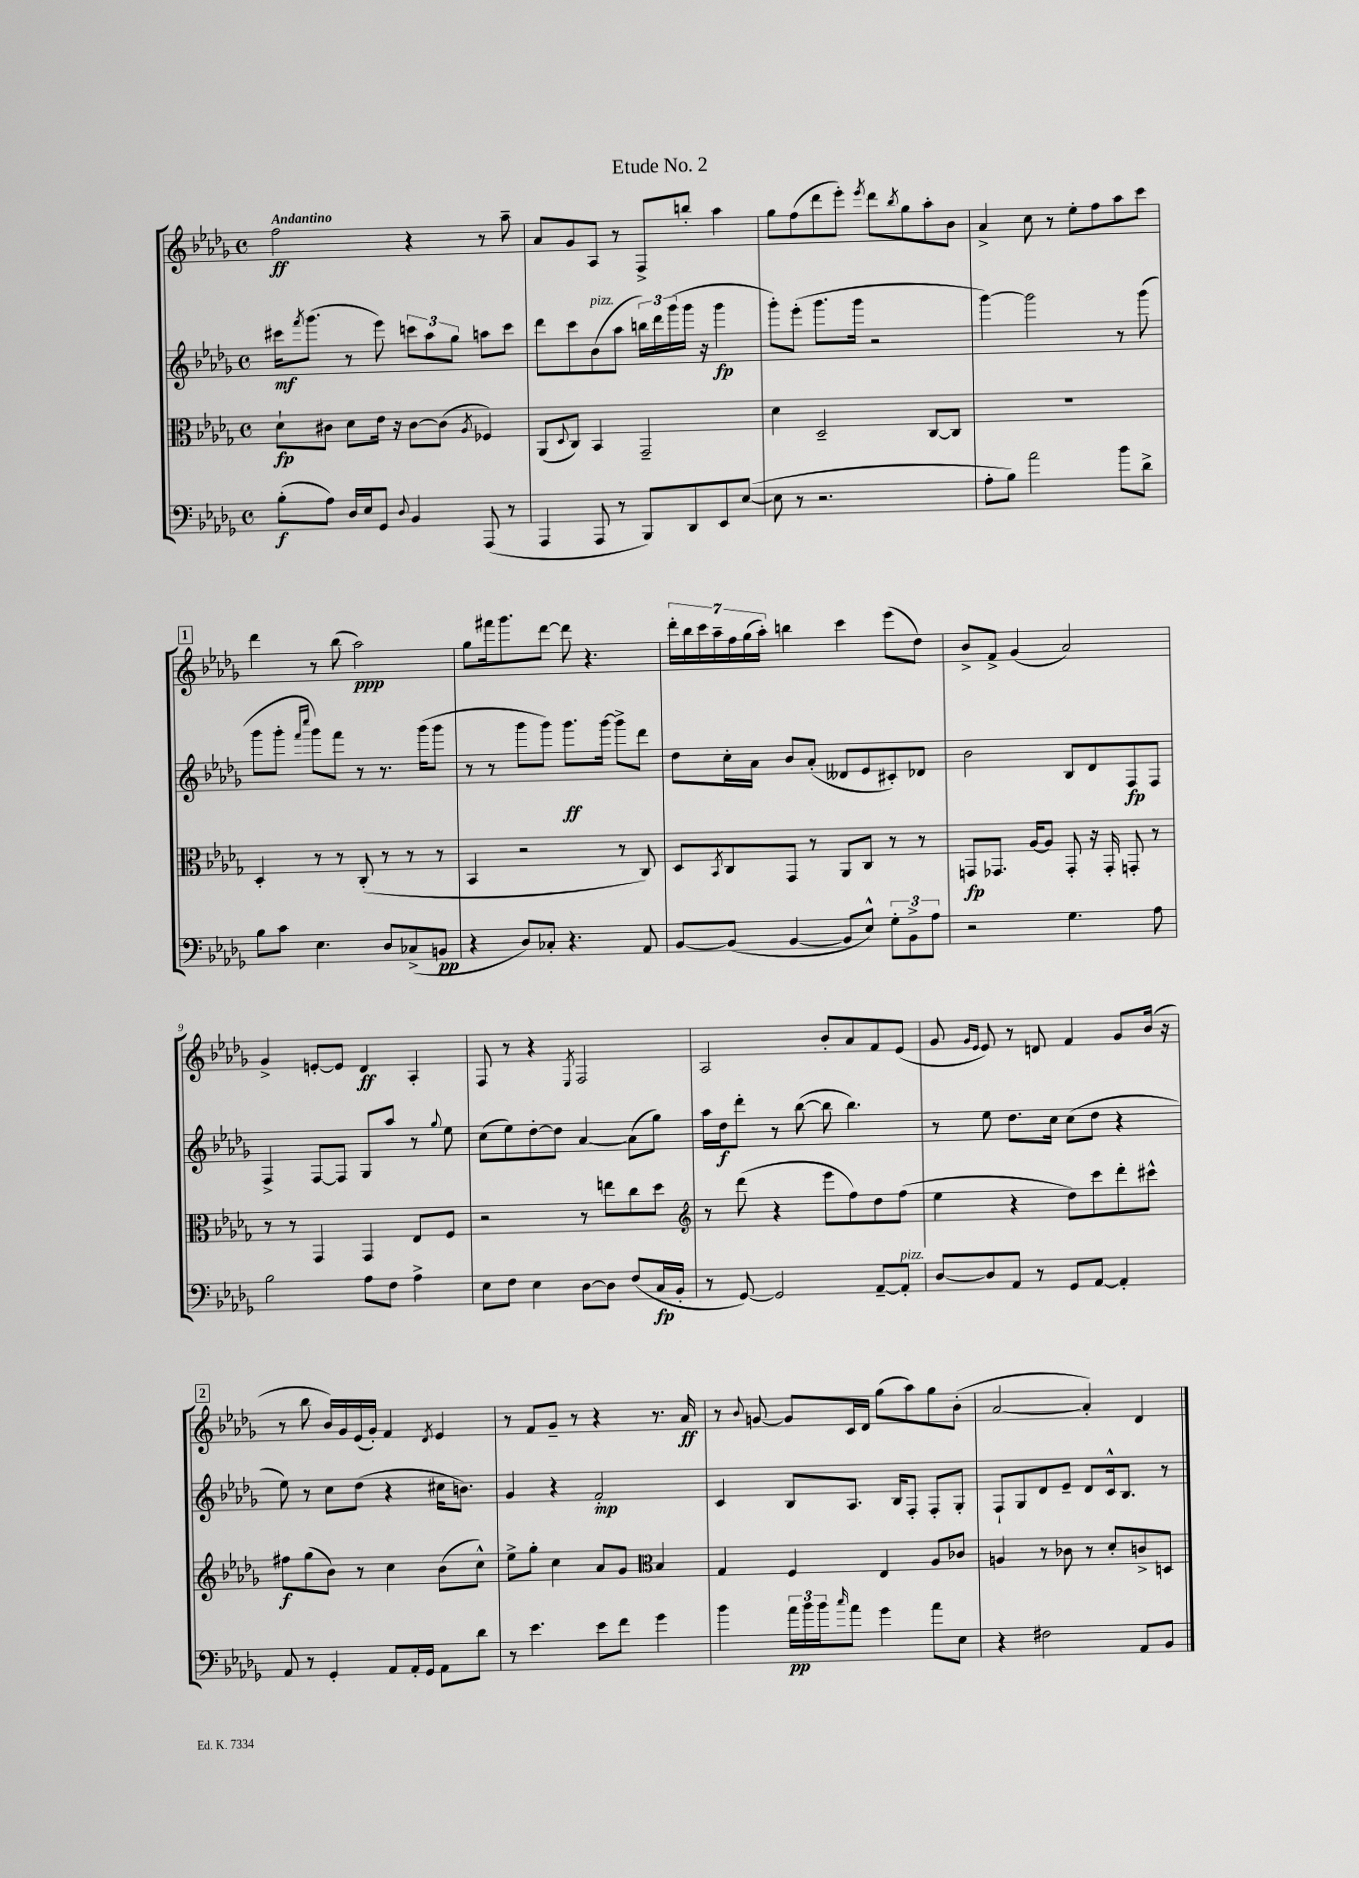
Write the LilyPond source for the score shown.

\header { title = "Etude No. 2" }
<<
\new StaffGroup <<
\new Staff = "s0" {
    \clef treble \key des \major \defaultTimeSignature \time 4/4 \tempo "Andantino"
    f''2\ff r4 r8 aes''8-- |
    aes'8 ges'8 aes8 r8 f8-> b''8-. aes''4 |
    ges''8 f''8( des'''8 ees'''8-.) \acciaccatura { ees'''8 } des'''8 \acciaccatura { bes''8 } ges''8 aes''8-. bes'8 |
    aes'4-> c''8 r8 ees''8-. f''8 aes''8 c'''8 |
    \mark \markup { \box "1" } des'''4 r8 bes''8( aes''2\ppp) |
    ges''8 fis'''16 ges'''8. des'''8~ des'''8 r4. |
    \tuplet 7/4 { des'''16-. bes''16 c'''16 aes''16-- f''16 ges''16( aes''16-.) } b''4 c'''4 ees'''8( des''8) |
    bes'8-> f'8-> ges'4( aes'2) |
    ges'4-> e'8~-. e'8 des'4\ff aes4-. |
    f8 r8 r4 \acciaccatura { ees8 } f2 |
    aes2 bes'8-. aes'8 f'8 ees'8( |
    ges'8 \grace { ges'16 ees'16 } ees'8) r8 d'8 f'4 ges'8 bes'16( r16 |
    \mark \markup { \box "2" } r8 bes''8 bes'16) ges'16 ees'16( ges'16-.) f'4 \acciaccatura { des'8 } ees'4 |
    r8 f'8 ges'8-- r8 r4 r8. aes'16\ff |
    r8 \appoggiatura { bes'8 } g'8~ g'8 c'16 des'16 ges''8( aes''8) ges''8 bes'8-.( |
    aes'2~ aes'4-.) des'4 \bar "|." |
}
\new Staff = "s1" {
    \clef treble \key des \major \defaultTimeSignature \time 4/4
    cis'''16\mf \acciaccatura { f'''8 } ges'''8.( r8 ees'''8) \tuplet 3/2 { c'''8 aes''8 ges''8 } a''8 c'''8 |
    des'''8 c'''8 bes'8^\markup { \italic "pizz." }( aes''8 \tuplet 3/2 { b''16) des'''16 ges'''16( } ges'''16 r16 ges'''4\fp |
    ges'''8-.) ees'''8-.( ges'''8. ges'''16 r2 |
    ges'''4~) ges'''2 r8 ges'''8( |
    \mark \markup { \box "1" } ges'''8 ges'''8-. \grace { f'''16 c''''16 } ges'''8) f'''8 r8 r8. ges'''16( ges'''8 |
    r8 r8 ges'''8 ges'''8) ges'''8.\ff ges'''16~ ges'''8-> des'''8 |
    des''8 c''16-. aes'16 bes'8 aes'8-.( deses'8 ees'8 cis'8-.) des'8 |
    bes'2 bes8 des'8 f8\fp f8 |
    f4-> f8~ f8 ges8 aes''8 r8 \appoggiatura { ges''8 } ees''8 |
    c''8( ees''8) des''8~-. des''8 aes'4~ aes'8( ges''8) |
    aes''16 des''16\f des'''8-. r8 bes''8~( bes''8 bes''4.) |
    r8 ees''8 des''8. c''16 c''8( des''8 r4 |
    \mark \markup { \box "2" } ees''8) r8 c''8 des''8( r4 cis''16 b'8.) |
    ges'4 r4 f'2-.\mp |
    c'4 bes8 aes8. bes16 f8-. f8-. ges8-. |
    f8-! ges8 des'8 ees'8-- des'8 c'16-^ bes8. r8 \bar "|." |
}
\new Staff = "s2" {
    \clef alto \key des \major \defaultTimeSignature \time 4/4
    des'8-!\fp cis'8 des'8 ees'16 r16 cis'8~ cis'8( \acciaccatura { aes8 } fes4) |
    aes,8( \appoggiatura { des8 } c8) bes,4 ges,2-- |
    des'4 des2-- c8~ c8 |
    R1 |
    \mark \markup { \box "1" } des4-. r8 r8 c8-.( r8 r8 r8 |
    bes,4 r2 r8 c8) |
    des8 \acciaccatura { bes,8 } c8 ges,8 r8 aes,8 c8 r8 r8 |
    g,8\fp ges,8. aes16~ aes8 ges,8-. r16 ges,16-. g,8-. r8 |
    r8 r8 ges,4 ges,4 ees8 f8 |
    r2 r8 e''8 c''8 des''8 |
    \clef treble r8 des'''8( r4 ees'''8 f''8) des''8 f''8( |
    ees''4 r4 des''8) c'''8 des'''8-. cis'''8-^ |
    \mark \markup { \box "2" } fis''8\f ges''8( bes'8) r8 c''4 bes'8( c''8-^) |
    ees''8-> ges''8-. c''4 aes'8 ges'8 \clef alto bes4 |
    ges4 f4 ees4 aes8 ces'8 |
    a4 r8 ces'8 r8 des'8-. c'8-> d8 \bar "|." |
}
\new Staff = "s3" {
    \clef bass \key des \major \defaultTimeSignature \time 4/4
    bes8-.\f( aes8) des16 ees16 ges,8 \appoggiatura { des8 } bes,4 aes,,8( r8 |
    aes,,4 aes,,8 r8 bes,,8) des,8 ees,8 ees8~( |
    ees8 r8 r2. |
    aes8-. bes8) aes'2 bes'8 des'8-> |
    \mark \markup { \box "1" } bes8 c'8 ees4. des8 ces8->( b,8\pp |
    r4 des8) ces8-. r4. aes,8 |
    bes,8~ bes,8( bes,4~ bes,8 ees8-^) \tuplet 3/2 { ges8-. bes,8-> aes8 } |
    r2 ges4. aes8 |
    bes2 aes8 f8 aes4-> |
    ees8 f8 ees4 des8~ des8 f8( c16\fp bes,16-. |
    r8 ges,8~) ges,2 aes,8~-- aes,8-.^\markup { \italic "pizz." } |
    des8~ des8 aes,8 r8 ges,8 aes,8~ aes,4-. |
    \mark \markup { \box "2" } aes,8 r8 ges,4-. aes,8 aes,16-. ges,16 aes,8 des'8 |
    r8 ees'4. ees'8 f'8 ges'4 |
    bes'4 \tuplet 3/2 { aes'16\pp bes'16 bes'16 } \grace { c''16 } aes'8 ges'4 aes'8 ees8 |
    r4 fis2 aes,8 bes,8 \bar "|." |
}
>>
>>
